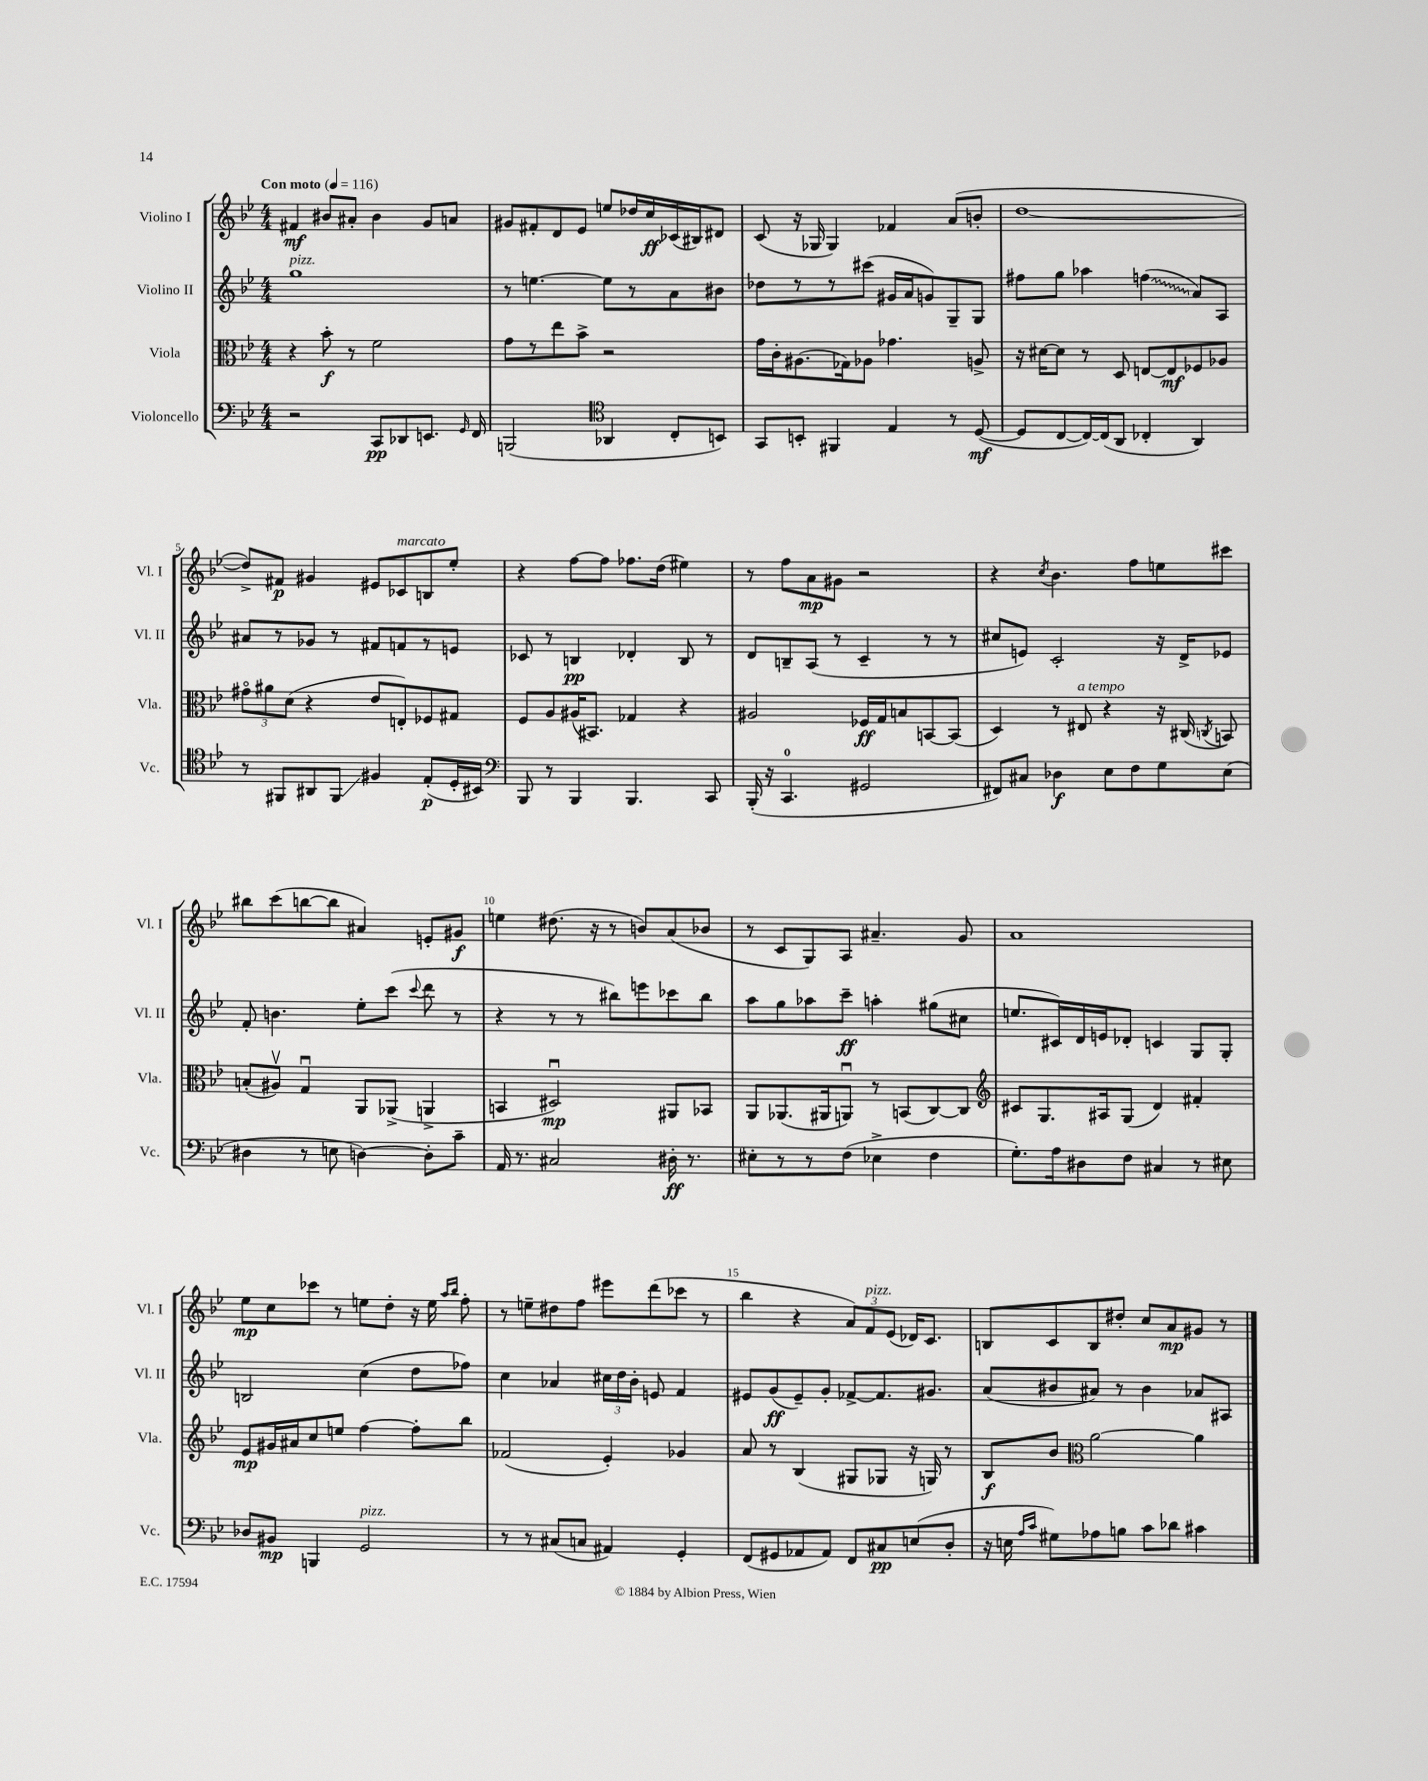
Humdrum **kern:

**kern	**kern	**kern	**kern
*staff4	*staff3	*staff2	*staff1
*clefF4	*clefC3	*clefG2	*clefG2
*k[b-e-]	*k[b-e-]	*k[b-e-]	*k[b-e-]
*M4/4	*M4/4	*M4/4	*M4/4
*MM116	*MM116	*MM116	*MM116
2r	4r	1gg	4f#/
.	8b-'\	.	8b#/L
.	8r	.	8a#'/J
8CC/L	2f\	.	4b#\
8DD-/	.	.	.
8.EE/J	.	.	8g/L
.	.	.	8a/J
16qqGG/	.	.	.
16FF/	.	.	.
=	=	=	=
(2BBB/	8g\L	8r	8g#/L
.	8r	[4.ee\	8f#'/
.	8ee-\	.	8d/
.	8b-^\J	.	8e-/J
*clefC4	*	*	*
4AA-/	2r	8ee\]L	8ee/L
.	.	8r	16dd-/L
.	.	.	16cc/
8C'/L	.	8a\	(16c-/
.	.	.	16B#/J)
8BB/J)	.	8b#\J	8d#/J
=	=	=	=
8GG/L	16g\LL	8dd-\L	(8c/
.	16c'\J	.	.
8BB'/J	(8.A#\	8r	16r
.	.	.	16G-/
4FF#/	.	8r	4G-/)
.	16G-\k)	.	.
.	8A-\J	(8ccc#\J	.
4E-/	4.g-\	16g#/LL	4f-/
.	.	16a/J	.
.	.	8g/)	.
8r	.	8G~/	(8a/L
([8D/	8A^/	8G/J	8b'/J
=	=	=	=
8D/]L	16r	8ff#\L	[1dd
.	[16d#\LK	.	.
[8C/	8d#\]J	8gg\J	.
16C/_L)	8r	4aa-\	.
(16C/]J	.	.	.
8AA/J	8D/	.	.
4C-'/	[8E/L	(4ff\	.
.	8E/]	.	.
4AA/)	8F-/	8a/L)	.
.	8A-/J	8A/J	.
=	=	=	=
8r	12g#o\L	8a#/L	8dd^/]L)
.	12a#\	.	.
8FF#/L	.	8r	8f#/J
.	(12d\J	.	.
8AA#/	4r	8g-/J	4g#/
8FF#/J	.	8r	.
4F#/	8e-/L	8f#/L	8e#/L
.	8E'/)	8f/	8c-/
(8E-'/L	8F-/	8r	8B/
16D'/L	8G#/J	8e/J	8ee-'/J
16BB#/JJ)	.	.	.
=	=	=	=
*clefF4	*	*	*
8BBB-/	8F/L	8c-/	4r
8r	8A/	8r	.
4BBB-/	(16A#/K	4B/	[8ff\L
.	8.BB#/J)	.	.
.	.	.	8ff\]J
4.BBB-/	4G-/	4d-'/	8.ff-\L
.	.	.	(16dd\Jk
.	4r	8B/	4ee#\)
8CC/	.	8r	.
=	=	=	=
(16BBB-'/	2A#/	8d/L	8r
16r	.	.	.
4.CC/	.	8B~/	8ff\L
.	.	(8A/J	8a\
.	.	8r	8g#\J
2GG#/	16F-/LL	4c~/	2r
.	16G/J	.	.
.	8B/	.	.
.	[8BB/	8r	.
.	(8BB/]J	8r	.
=	=	=	=
8FF#/L)	4D/)	8cc#/L	4r
8C#/J	.	8e/J)	.
.	.	.	8qcc/
4D-\	8r	2c'/	4.b-\
.	8E#/	.	.
8E-\L	4r	.	.
8F\	.	.	8ff\L
8G\	16r	16r	8ee\
.	(16C#/	16d^/LK	.
.	8qC/	.	.
(8E-\J	8BB/)	8e-/J	8ccc#\J
=	=	=	=
4D#\	(8B'/L	8f'/	8bb#\L
.	8A#v/J)	4.b\	(8ccc\
8r	4Gu/	.	[8bb\
8E\	.	.	8bb\]J
[4D\)	8AA/L	8ee-'\L	4a#/)
.	(8AA-^/J	(8ccc\J	.
.	.	8qqccc/	.
8D'\]L	4AA^/	8ddd\	8e'/L
8c~\J	.	8r	8g#/J
=	=	=	=
16AA/	4BB/	4r	4ee\
8.r	.	.	.
2C#/	2D#u/)	8r	(8.dd#\
.	.	8r	.
.	.	.	16r
.	.	8bb#\L)	8r
.	.	8eee\	8b/L)
16D#'\	8AA#/L	8ccc-\	(8a/
8.r	.	.	.
.	8BB-/J	8bb#\J	8b-/J
=	=	=	=
8E#'\L	8AA/L	8aa\L	8r
8r	(8.AA-/	8gg\	8c/L
8r	.	8aa-\	8G/)
.	16AA#/k	.	.
(8F\J	8AAu/J)	8ccc~\J	8A/J
4E-^\	8r	4aa'\	4.a#~/
.	(8BB/L	.	.
4F\	[8C/)	(8gg#\L	.
.	8C/]J	8cc#\J	8g/
=	=	=	=
*	*clefG2	*	*
8.G'\L)	8c#/L	8.ee/L	1a
.	8.G/	.	.
16A\k	.	16c#/L)	.
8D#\	.	16d/	.
.	16A#/k	16e/J	.
8F\J	(8G/J	8d-'/J	.
4C#/	4d/)	4c/	.
8r	4f#'/	8G/L	.
8E#\	.	8G'/J	.
=	=	=	=
8D-/L	8e-/L	2B/	8ee-\L
8BB#/J	16g#/L	.	8cc\
.	16a#/J	.	.
4BBB/	8cc/	.	8ccc-\J
.	8ee/J	.	8r
2GG/	[4ff\	(4cc\	8ee\L
.	.	.	8dd'\J
.	8ff'\]L	8dd\L	16r
.	.	.	16ee\
.	.	.	16qqaa/LL
.	.	.	16qqbb-/JJ
.	8bb-\J	8ff-\J)	8ff'\
=	=	=	=
8r	(2f-/	4cc\	8r
8r	.	.	8ee~\L
(8C#/L	.	4a-/	8dd#\
8C/J	.	.	8ff\J
4AA#/)	4e-'/)	24cc#\LL	8eee#\L
.	.	24dd\	.
.	.	24b-'\JJ	.
.	.	8e/	(8ddd\
4GG'/	4g-/	4f/	8ccc-\J
.	.	.	8r
=	=	=	=
(8FF/L	8a/	8e#/L	4bb-\
8GG#/	8r	(8g/	.
8AA-/	(4B-/	8e#~/)	4r
8AA-/J)	.	8g'/J	.
8FF/L	8G#/L	[8f-^/L	12a/L)
.	.	.	12f/
8C#/	8G-/J	8.f-/]	.
.	.	.	(12e-/J
(8E/	16r	.	16d-/LK)
.	16G/)	8.g#/J	8.c/J
8D'/J	8r	.	.
=	=	=	=
16r	8B-/L	(8a/L	8B/L
16E\	.	.	.
16qqA/LL	.	.	.
16qqc/JJ	.	.	.
8G#\L)	8b-/J	8b#/	8c/
*	*clefC3	*	*
8A-\	[2a\	8a#/J)	8B/
8B\J	.	8r	8dd#'/J
8c\L	.	4b#\	8cc/L
8d-\J	.	.	8a/
4c#\	4a\]	8a-/L	8g#/J
.	.	8A#/J	8r
==	==	==	==
*-	*-	*-	*-
